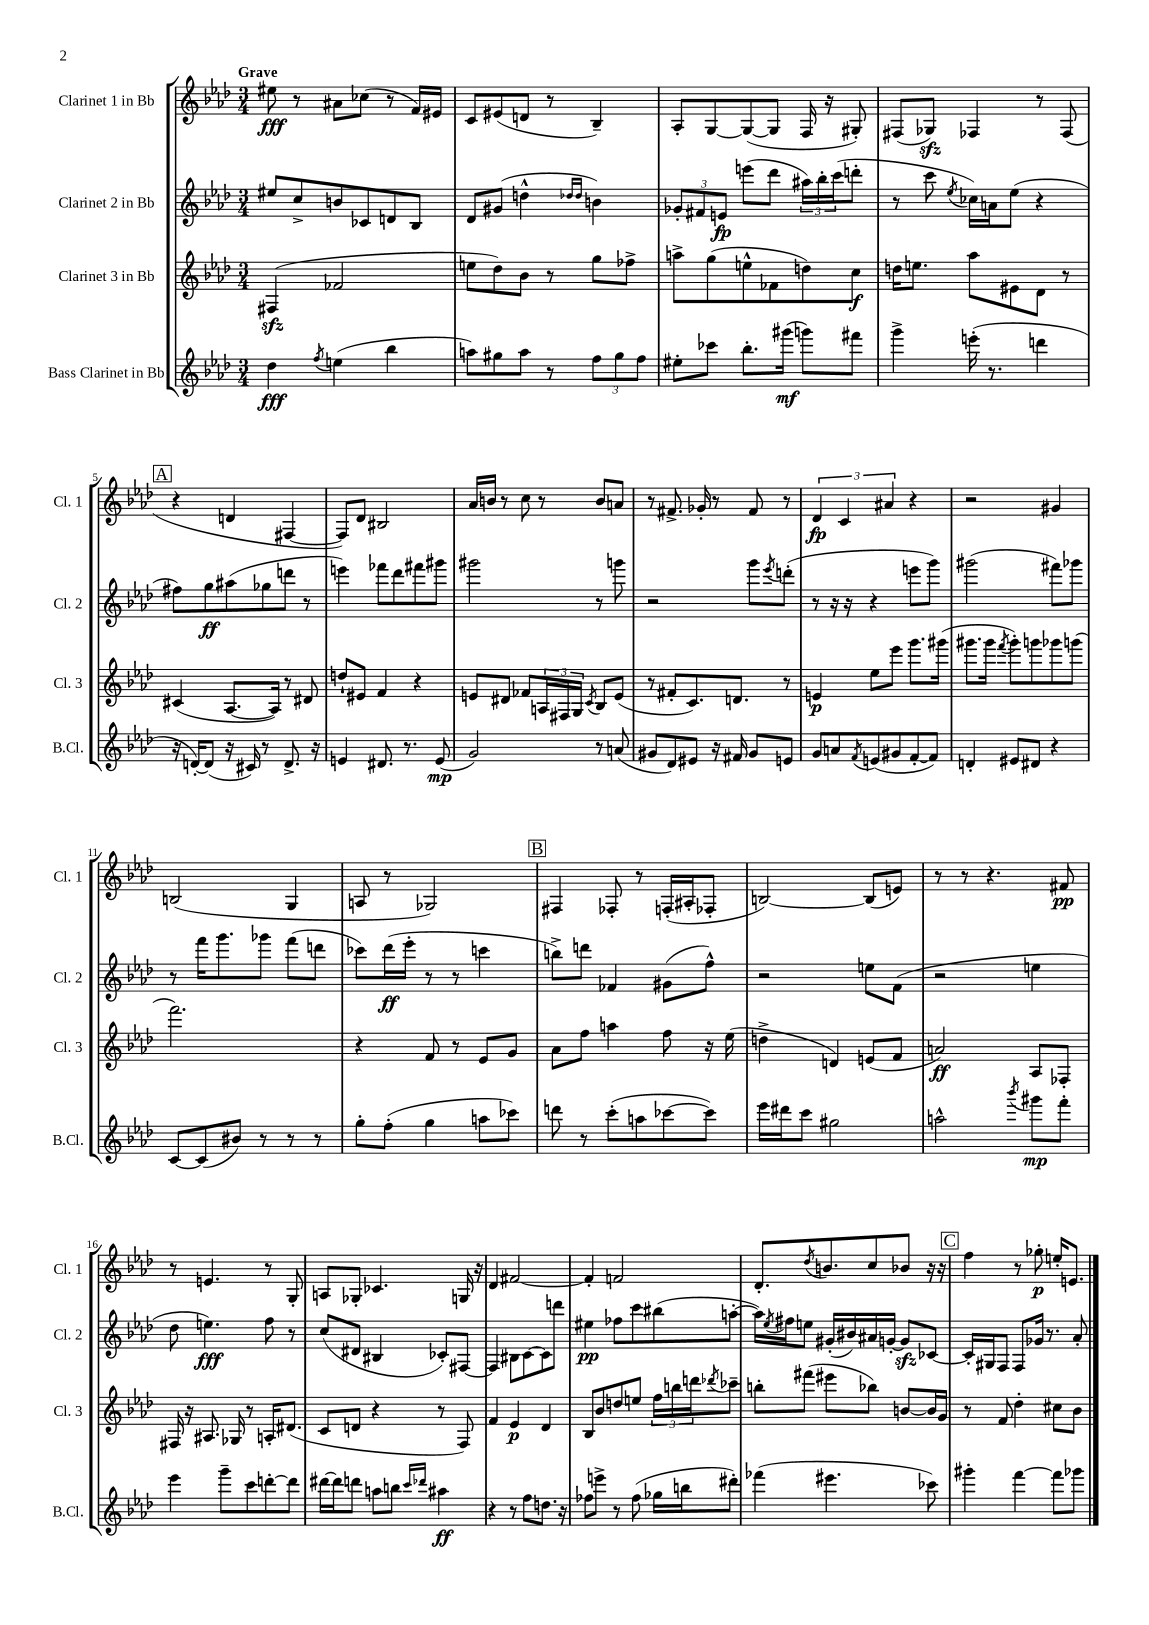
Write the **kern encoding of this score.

**kern	**dynam	**kern	**dynam	**kern	**dynam	**kern	**dynam
*part4	*part4	*part3	*part3	*part2	*part2	*part1	*part1
*staff4	*staff4	*staff3	*staff3	*staff2	*staff2	*staff1	*staff1
*I"Bass Clarinet in Bb	*	*I"Clarinet 3 in Bb	*	*I"Clarinet 2 in Bb	*	*I"Clarinet 1 in Bb	*
*I'B.Cl.	*	*I'Cl. 3	*	*I'Cl. 2	*	*I'Cl. 1	*
*clefG2	*	*clefG2	*	*clefG2	*	*clefG2	*
*k[b-e-a-d-]	*	*k[b-e-a-d-]	*	*k[b-e-a-d-]	*	*k[b-e-a-d-]	*
*M3/4	*	*M3/4	*	*M3/4	*	*M3/4	*
=1	=1	=1	=1	=1	=1	=1	=1
!	!	!	!	!	!	!LO:TX:a:B:t=Grave	!
4dd-\	fff	(4F#Xzz/	.	8ee#X/L	.	8ee#X\	fff
.	.	.	.	8cc^/	.	8r	.
8qff/	.	.	.	.	.	.	.
(4een\	.	2f-X/	.	8bn/	.	8a#X\L	.
.	.	.	.	8c-X/	.	(8cc-X\J	.
4bb-\	.	.	.	8dn/	.	8r	.
.	.	.	.	8B-/J	.	16f/LL)	.
.	.	.	.	.	.	16e#X/JJ	.
=2	=2	=2	=2	=2	=2	=2	=2
8aan\L)	.	8een\L	.	8d-/L	.	8c/L	.
8gg#X\	.	8dd-\)	.	(8g#X/J	.	(8e#X/	.
8aa\J	.	8b-\J	.	4ddn^^\	.	8dn/J	.
8r	.	8r	.	.	.	8r	.
.	.	.	.	16qqdd-X/LL	.	.	.
.	.	.	.	16qqdd-/JJ	.	.	.
12ff\L	.	8gg\L	.	4bn\)	.	4B-~/)	.
12gg#\	.	.	.	.	.	.	.
.	.	8ff-X^\J	.	.	.	.	.
12ff\J	.	.	.	.	.	.	.
=3	=3	=3	=3	=3	=3	=3	=3
8ee#X'\L	.	8aan^\L	.	12g-X'/L	.	8A-'/L	.
.	.	.	.	12f#X/	.	.	.
8ccc-X\J	.	(8gg\	.	.	.	[8G/	.
.	.	.	.	12en/J	fp	.	.
8.bb-'\L	.	8een^^\	.	(8eeen\L	.	(8G/_	.
.	.	8f-X\	.	8ddd-\J	.	8G/J]	.
(16ggg#X\Jk	mf	.	.	.	.	.	.
8gggn\L)	.	8ddn\)	.	24aa#X\LL)	.	16F/	.
.	.	.	.	24bb-'\	.	.	.
.	.	.	.	.	.	16r	.
.	.	.	.	(24ccc\J	.	.	.
8fff#X\J	.	8cc\J	f	8dddn'\J	.	8G#X'/)	.
=4	=4	=4	=4	=4	=4	=4	=4
4ggg^\	.	16ddn\KL	.	8r	.	(8F#X/L	.
.	.	8.een\J	.	.	.	.	.
.	.	.	.	8ccc\	.	8G-Xzz/J)	.
.	.	.	.	8qee-/	.	.	.
(16eeen'\	.	8aa-\L	.	16cc-X\LL)	.	4F-X/	.
8.r	.	.	.	16an\J	.	.	.
.	.	8e#X\	.	(8ee-\J	.	.	.
4dddn\	.	8d-\J	.	4r	.	8r	.
.	.	8r	.	.	.	(8F-/	.
!!LO:LB:g=z
!!LO:REH:place=s1:t=A
=5	=5	=5	=5	=5	=5	=5	=5
16r	.	(4c#X/	.	8ff#X\L)	.	4r	.
[16dn'/KL)	.	.	.	.	.	.	.
(8d/J]	.	.	.	8gg\	ff	.	.
16r	.	[8.A-/L	.	(8aa#X\	.	4dn/	.
16c#X/)	.	.	.	.	.	.	.
8r	.	.	.	8gg-X\	.	.	.
.	.	16A-/Jk])	.	.	.	.	.
8.d^/	.	8r	.	8dddn\J	.	[4F#X/	.
.	.	8d#X/	.	8r	.	.	.
16r	.	.	.	.	.	.	.
=6	=6	=6	=6	=6	=6	=6	=6
4en/	.	8ddn`/L	.	4eeen\)	.	8F#/L])	.
.	.	8e#X/J	.	.	.	8d-/J	.
8.d#X/	.	4f/	.	8fff-X\L	.	2B#X/	.
.	.	.	.	8ddd-\	.	.	.
8.r	.	.	.	.	.	.	.
.	.	4r	.	8fff#X\	.	.	.
(8e/	mp	.	.	8ggg#X\J	.	.	.
=7	=7	=7	=7	=7	=7	=7	=7
2g/)	.	8en/L	.	2ggg#X\	.	16a-/LL	.
.	.	.	.	.	.	16bn/JJ	.
.	.	8d#X/J	.	.	.	8r	.
.	.	8f-X/L	.	.	.	8cc\	.
.	.	24An/L	.	.	.	8r	.
.	.	24F#X/	.	.	.	.	.
.	.	24G/JJ	.	.	.	.	.
.	.	8qc/	.	.	.	.	.
8r	.	8B-/L	.	8r	.	8b/L	.
(8an/	.	(8e/J	.	8gggn\	.	8an/J	.
=8	=8	=8	=8	=8	=8	=8	=8
8g#X/L	.	8r	.	2r	.	8r	.
8d-/)	.	8f#X'/L	.	.	.	8.f#X^/	.
8e#X/J	.	8.c/)	.	.	.	.	.
.	.	.	.	.	.	16g-X'/	.
16r	.	.	.	.	.	8r	.
16f#X/	.	8.dn/J	.	.	.	.	.
8g#/L	.	.	.	8ggg\L	.	8f#/	.
.	.	.	.	8qeee-/	.	.	.
8en/J	.	8r	.	(8dddn'\J	.	8r	.
=9	=9	=9	=9	=9	=9	=9	=9
8g/L	.	4en/	p	8r	.	6d-/	fp
8an/	.	.	.	16r	.	.	.
.	.	.	.	.	.	6c/	.
.	.	.	.	16r	.	.	.
8qf/	.	.	.	.	.	.	.
(8en/	.	8ee-\L	.	4r	.	.	.
.	.	.	.	.	.	6a#X/	.
8g#X/	.	8eee-\J	.	.	.	.	.
[8f'/	.	8.ggg\L	.	8eeen\L	.	4r	.
8f/J])	.	.	.	8ggg\J)	.	.	.
.	.	(16ggg#X\Jk	.	.	.	.	.
=10	=10	=10	=10	=10	=10	=10	=10
4dn'/	.	8.ggg#X\L	.	(2ggg#X\	.	2r	.
.	.	16ggg#\Jk	.	.	.	.	.
.	.	8qfff/	.	.	.	.	.
8e#X/L	.	8ggg#'\L)	.	.	.	.	.
8d#X/J	.	8gggn\	.	.	.	.	.
4r	.	8ggg-X\	.	8fff#X\L)	.	4g#X/	.
.	.	(8gggn\J	.	8ggg-X\J	.	.	.
!!LO:LB:g=z
=11	=11	=11	=11	=11	=11	=11	=11
[8c/L	.	2.fff\)	.	8r	.	(2Bn/	.
(8c/]	.	.	.	16fff\KL	.	.	.
.	.	.	.	8.ggg\	.	.	.
8b#X/J)	.	.	.	.	.	.	.
8r	.	.	.	8ggg-X\J	.	.	.
8r	.	.	.	(8fff\L	.	4G/	.
8r	.	.	.	8dddn\J	.	.	.
=12	=12	=12	=12	=12	=12	=12	=12
8gg'\L	.	4r	.	8ccc-X\L)	.	8An/	.
(8ff'\J	.	.	.	(16ddd-\L	ff	8r	.
.	.	.	.	16eee-'\JJ	.	.	.
4gg\	.	8f/	.	8r	.	2G-X/)	.
.	.	8r	.	8r	.	.	.
8aan\L	.	8e-/L	.	4cccn\	.	.	.
8ccc-X\J)	.	8g/J	.	.	.	.	.
!!LO:REH:place=s1:t=B
=13	=13	=13	=13	=13	=13	=13	=13
8dddn\	.	8a-\L	.	8bbn^\L)	.	4F#X/	.
8r	.	8ff\J	.	8dddn\J	.	.	.
(8ccc'\L	.	4aan\	.	4f-X/	.	8F-X'/	.
8aan\	.	.	.	.	.	8r	.
[8ccc-X\	.	8ff\	.	(8g#X\L	.	(16Fn'/LL	.
.	.	.	.	.	.	16A#X'/J	.
8ccc-\J])	.	16r	.	8ff^^\J)	.	8F-X'/J	.
.	.	(16ee-\	.	.	.	.	.
=14	=14	=14	=14	=14	=14	=14	=14
16eee-\LL	.	4ddn^\	.	2r	.	[2Bn/)	.
16ddd#X\J	.	.	.	.	.	.	.
8ccc\J	.	.	.	.	.	.	.
2gg#X\	.	4dn/)	.	.	.	.	.
.	.	(8en/L	.	8een\L	.	(8B/L]	.
.	.	8f/J	.	(8f\J	.	8en/J)	.
=15	=15	=15	=15	=15	=15	=15	=15
2aan^^\	.	2an/)	ff	2r	.	8r	.
.	.	.	.	.	.	8r	.
.	.	.	.	.	.	4.r	.
8qbbb-/	.	.	.	.	.	.	.
8ggg#X\L	mp	8A-/L	.	4een\	.	.	.
8fff'\J	.	8F-X'/J	.	.	.	8f#X/	pp
!!LO:LB:g=z
=16	=16	=16	=16	=16	=16	=16	=16
4eee-\	.	16F#X/	.	8dd-\	.	8r	.
.	.	16r	.	.	.	.	.
.	.	8.A#X/	.	4.een\)	fff	4.en/	.
8ggg~\L	.	.	.	.	.	.	.
.	.	16G-X/	.	.	.	.	.
8ccc\	.	8r	.	.	.	.	.
[8dddn'\	.	16An'/KL	.	8ff\	.	8r	.
.	.	(8.d#X/J	.	.	.	.	.
8ddd\J]	.	.	.	8r	.	8G'/	.
=17	=17	=17	=17	=17	=17	=17	=17
[16ddd#X\LL	.	8c/L	.	(8cc/L	.	8An/L	.
16ddd#\J]	.	.	.	.	.	.	.
8dddn\J	.	8dn/J	.	8d#X/J	.	8G-X'/J	.
8aan\L	.	4r	.	4B#X/	.	4.c-X/	.
8bbn\J	.	.	.	.	.	.	.
16qqccc/LL	.	.	.	.	.	.	.
16qqddd-X/JJ	.	.	.	.	.	.	.
4aa#X\	ff	8r	.	8c-X'/L)	.	.	.
.	.	8F/)	.	[8F#X/J	.	16Gn/	.
.	.	.	.	.	.	16r	.
=18	=18	=18	=18	=18	=18	=18	=18
4r	.	4f/	.	4F#/]	.	4d-/	.
8r	.	4e-/	p	8B#X\L	.	[2f#X/	.
8ff\L	.	.	.	[8c\	.	.	.
8.ddn\J	.	4d-/	.	8c\]	.	.	.
.	.	.	.	8dddn\J	.	.	.
16r	.	.	.	.	.	.	.
=19	=19	=19	=19	=19	=19	=19	=19
8ff-X\L	.	8B-/L	.	4ee#X\	pp	4f#'/]	.
8eeen^\J	.	8b-/	.	.	.	.	.
8r	.	8ddn/	.	8ff-X\L	.	2fn/	.
(8ff-\	.	8een/J	.	8ccc\	.	.	.
16gg-X\LL	.	24ff\LL	.	(8bb#X\	.	.	.
.	.	24bbn\	.	.	.	.	.
16bbn\J	.	.	.	.	.	.	.
.	.	24dddn\J	.	.	.	.	.
.	.	8qddd-X/	.	.	.	.	.
8ddd#X'\J)	.	8ccc-X~\J	.	[8aan'\J	.	.	.
=20	=20	=20	=20	=20	=20	=20	=20
(4fff-X\	.	8bbn'\L	.	16aa\LL])	.	8.d-'/L	.
.	.	.	.	8qee-/	.	.	.
.	.	.	.	16ff#X\J	.	.	.
.	.	(8fff#X\J	.	8een\J	.	.	.
.	.	.	.	.	.	8qdd-/	.
.	.	.	.	.	.	8.bn/	.
4.eee#X\	.	8eee#X\L	.	(16g#X'/LL	.	.	.
.	.	.	.	16b#X/)	.	.	.
.	.	8bb-X\J)	.	16a#X/	.	8cc/	.
.	.	.	.	[16gn'/JJ	.	.	.
.	.	[8bn/L	.	8gzz/L]	.	8b-X/J	.
8ccc-X\)	.	16b/L]	.	[8c-X/J	.	16r	.
.	.	16g/JJ	.	.	.	16r	.
!!LO:REH:place=s1:t=C
=21	=21	=21	=21	=21	=21	=21	=21
4ggg#X'\	.	8r	.	16c-'/LL]	.	4ff\	.
.	.	.	.	16G#X/J	.	.	.
.	.	8f/	.	8F/J	.	.	.
[4fff\	.	4dd-'\	.	8F/L	.	8r	.
.	.	.	.	16g-X/Jk	.	8gg-X'\	p
.	.	.	.	8.r	.	.	.
8fff\L]	.	8cc#X\L	.	.	.	16een'/KL	.
.	.	.	.	.	.	8.en/J	.
8ggg-X\J	.	8b-\J	.	8a-'/	.	.	.
==	==	==	==	==	==	==	==
*-	*-	*-	*-	*-	*-	*-	*-
